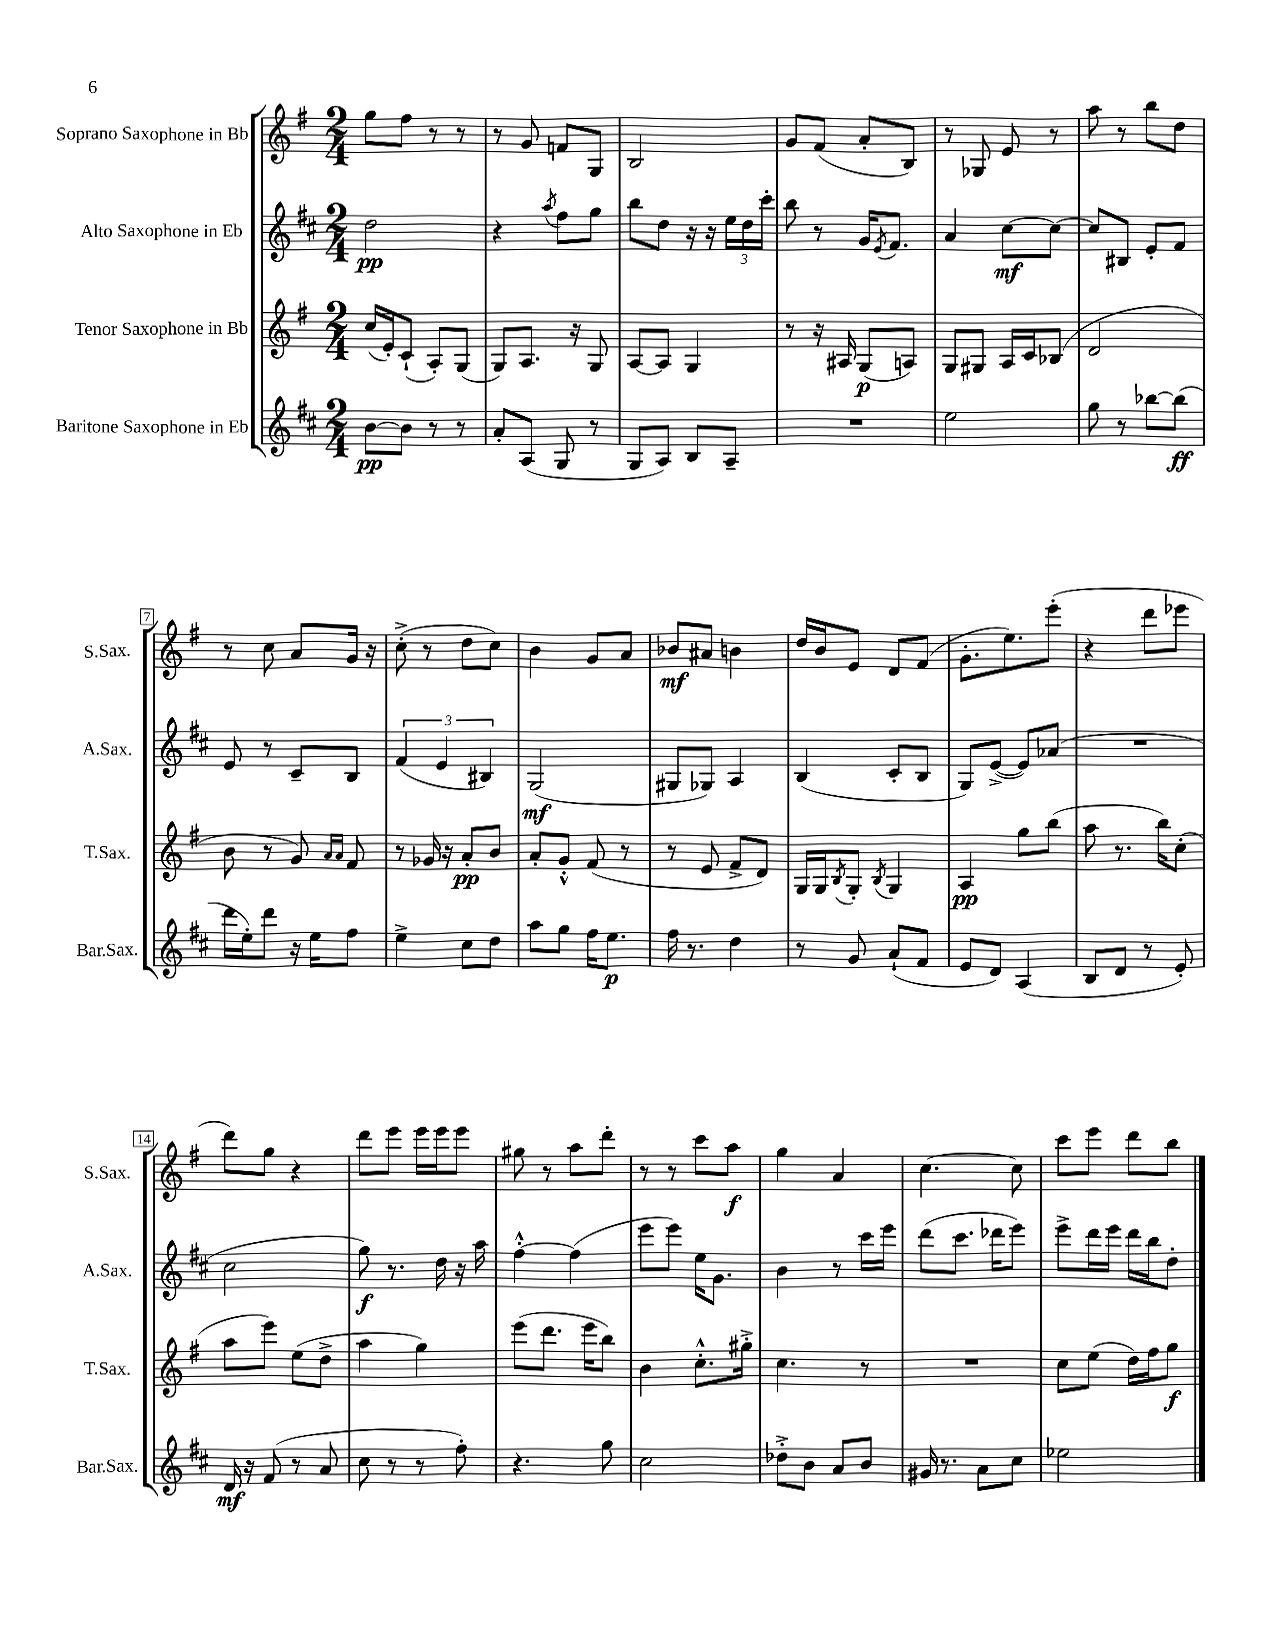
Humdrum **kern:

**kern	**kern	**kern	**kern
*staff4	*staff3	*staff2	*staff1
*clefG2	*clefG2	*clefG2	*clefG2
*k[f#c#]	*k[f#]	*k[f#c#]	*k[f#]
*M2/4	*M2/4	*M2/4	*M2/4
[8b	(16cc	2dd	8gg
.	16e')	.	.
8b]	(8c`	.	8ff#
8r	8A')	.	8r
8r	(8G	.	8r
=	=	=	=
8a'	8G)	4r	8r
(8A	8.A	.	8g
.	.	8qaa	.
8G	.	8ff#	8f
.	16r	.	.
8r	8G	8gg	8G
=	=	=	=
8G	[8A	8bb	2B
8A)	8A]	8dd	.
8B	4G	16r	.
.	.	16r	.
8A~	.	24ee	.
.	.	24dd	.
.	.	24ccc#'	.
=	=	=	=
2r	8r	8bb	8g
.	16r	8r	(8f#
.	16A#	.	.
.	(8G	16g	8a'
.	.	8qe	.
.	.	8.f#	.
.	8A)	.	8B)
=	=	=	=
2ee	8G	4a	8r
.	8G#	.	8G-
.	16A	[8cc#	8e
.	16c	.	.
.	(8B-	8cc#_	8r
=	=	=	=
8gg	2d	8cc#]	8aa
8r	.	8B#	8r
[8bb-	.	8e'	8bb
(8bb-]	.	8f#	8dd
=	=	=	=
16ddd	8b	8e	8r
16ee')	.	.	.
8ddd	8r	8r	8cc
16r	8g)	8c#~	8a
16ee	.	.	.
.	16qqa	.	.
.	16qqa	.	.
8ff#	8f#	8B	16g
.	.	.	16r
=	=	=	=
4ee^	8r	(6f#	(8cc'^
.	16g-	.	8r
.	.	6e	.
.	16r	.	.
8cc#	8a'	.	8dd
.	.	6B#)	.
8dd	8b	.	8cc)
=	=	=	=
8aa	8a'	(2G	4b
8gg	8g'^^	.	.
16ff#	(8f#	.	8g
8.ee	.	.	.
.	8r	.	8a
=	=	=	=
16ff#	8r	8G#	8b-
8.r	.	.	.
.	8e	8G-)	8a#
4dd	8f#^	4A	4b
.	8d)	.	.
=	=	=	=
8r	16G	(4B	16dd
.	16G	.	16b
.	8qB	.	.
8g	8G'	.	8e
.	8qB	.	.
(8a`	4G	8c#'	8d
8f#	.	8B	(8f#
=	=	=	=
8e	4A	8G)	8.g'
8d)	.	([8e^	.
.	.	.	8.ee)
(4A	8gg	8e])	.
.	(8bb	(8a-	(8eee'
=	=	=	=
8B	8aa	2r	4r
8d	8.r	.	.
8r	.	.	8ddd
.	16bb)	.	.
8e')	(8cc'	.	8eee-
=	=	=	=
16d	8aa	2cc#	8ddd)
16r	.	.	.
(8f#	8eee)	.	8gg
8r	(8ee	.	4r
8a	8dd^	.	.
=	=	=	=
8cc#	4aa	8gg)	8ddd
8r	.	8.r	8eee
8r	4gg)	.	16eee
.	.	16dd	16eee
8ff#')	.	16r	8eee
.	.	16aa	.
=	=	=	=
4.r	(8eee	[4ff#'^^	8gg#
.	8.ddd	.	8r
.	.	(4ff#]	8aa
.	16eee	.	.
8gg	8bb)	.	8ddd'
=	=	=	=
2cc#	4b	8eee	8r
.	.	8eee)	8r
.	8.cc'^^	16ee	8ccc
.	.	8.g	.
.	.	.	8aa
.	16gg#'^	.	.
=	=	=	=
8dd-'^	4.cc	4b	4gg
8b	.	.	.
8a	.	8r	4a
8b	8r	16ccc#	.
.	.	16eee	.
=	=	=	=
16g#	2r	(8ddd	[4.cc
8.r	.	.	.
.	.	8.ccc#	.
8a	.	.	.
.	.	16ddd-	.
8cc#	.	8eee)	8cc]
=	=	=	=
2ee-	8cc	8eee^	8ccc
.	(8ee	16ddd	8eee
.	.	16eee	.
.	16dd)	16ddd	8ddd
.	16ff#	16bb	.
.	8gg	8dd'	8bb
==	==	==	==
*-	*-	*-	*-
